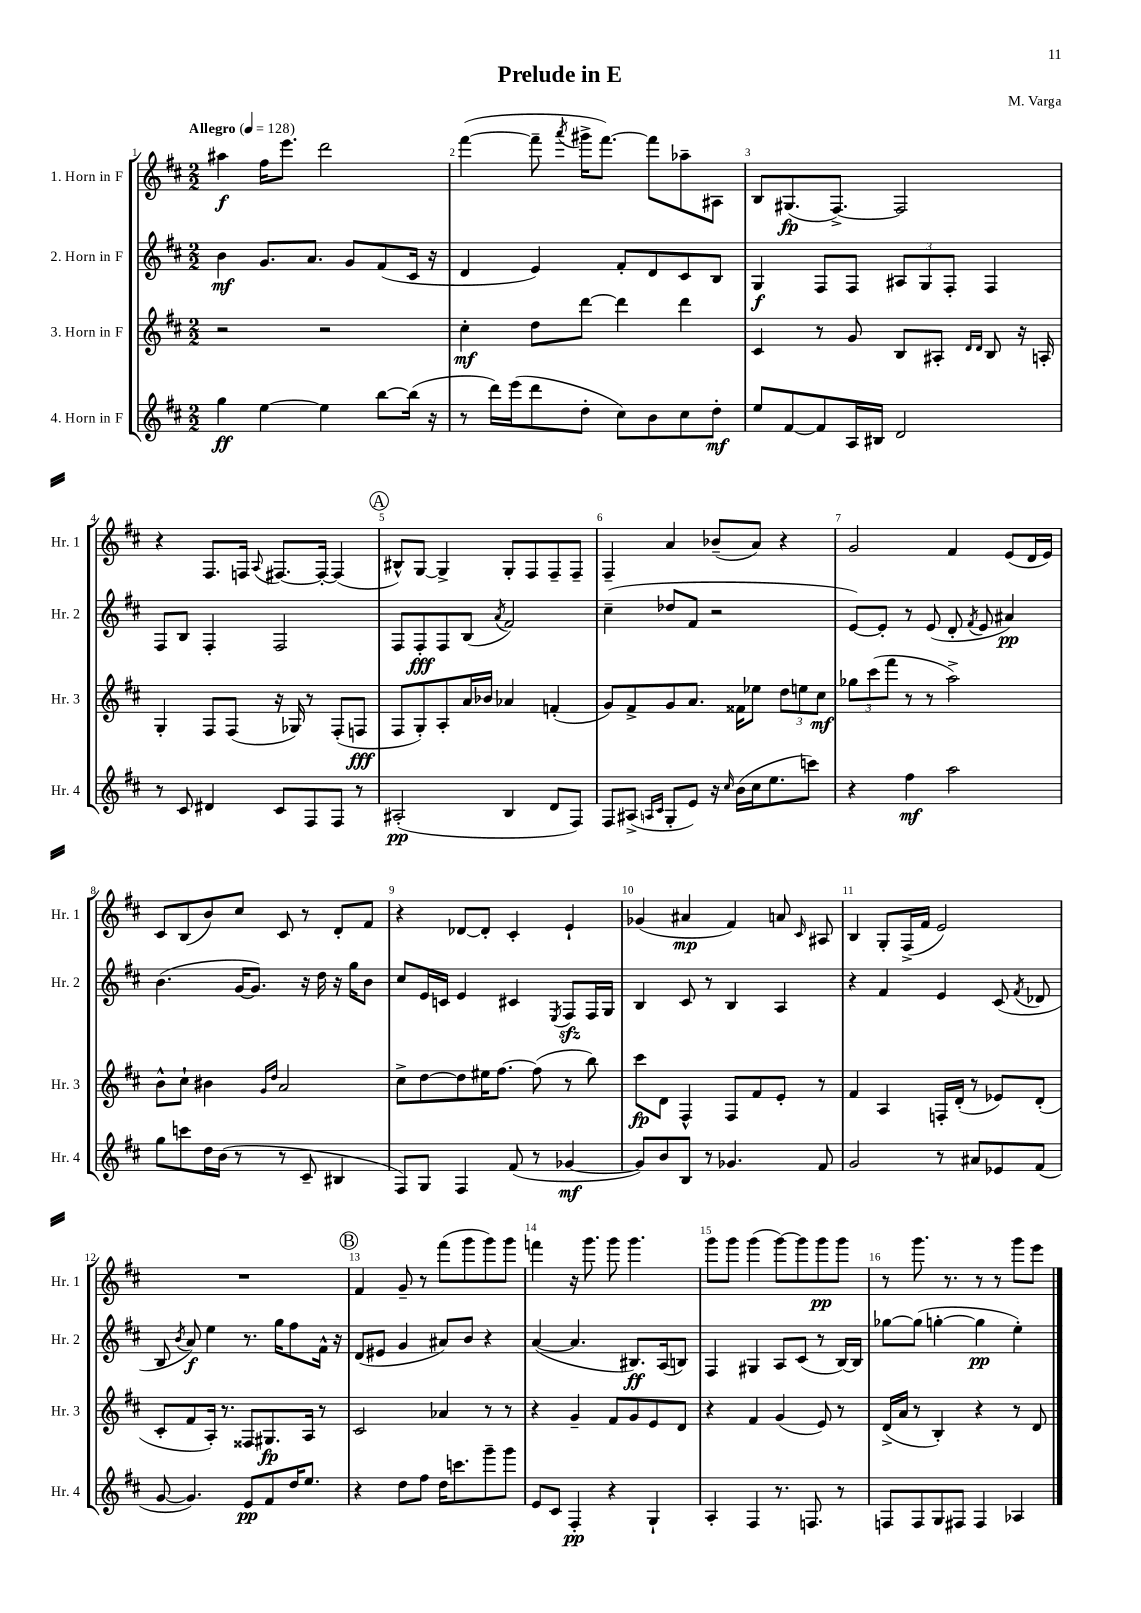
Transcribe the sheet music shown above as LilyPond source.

\header { title = "Prelude in E" composer = "M. Varga" }
<<
\new StaffGroup <<
\new Staff = "s0" \with { instrumentName = "1. Horn in F" shortInstrumentName = "Hr. 1" } {
    \clef treble \key d \major \numericTimeSignature \time 2/2 \tempo "Allegro" 4 = 128
    \autoBeamOff ais''4\f fis''16[ e'''8.] d'''2 |
    fis'''4~( fis'''8-- \acciaccatura { a'''8 } gis'''16[-> fis'''8.]~) fis'''8[ aes''8-- ais8] |
    b8[ gis8.\fp( fis8.]~->) fis2 |
    r4 fis8.[ f16] \appoggiatura { a8 } fis8.[~ fis16]~-. fis4( |
    \mark \markup { \circle "A" } bis8[-^) g8]~ g4-> g8[-. fis8 fis8-- fis8]-- |
    fis4-- a'4 bes'8[--( a'8]) r4 |
    g'2 fis'4 e'8[( d'16 e'16]) |
    cis'8[ b8( b'8) cis''8] cis'8 r8 d'8[-. fis'8] |
    r4 des'8[~ des'8]-. cis'4-. e'4-! |
    ges'4( ais'4\mp fis'4) a'8 \grace { cis'16 } ais8 |
    b4 g8[-. fis16->( fis'16] e'2) |
    R1 |
    \mark \markup { \circle "B" } fis'4 g'8-- r8 fis'''8[( g'''8 g'''8) g'''8] |
    f'''4 r16 g'''8. g'''8 g'''4. |
    g'''8[ g'''8] g'''4( g'''8[~) g'''8 g'''8\pp g'''8] |
    r8 g'''8. r8. r8 r8 g'''8[ e'''8] \bar "|." |
}
\new Staff = "s1" \with { instrumentName = "2. Horn in F" shortInstrumentName = "Hr. 2" } {
    \clef treble \key d \major \numericTimeSignature \time 2/2
    \autoBeamOff b'4\mf g'8.[ a'8.] g'8[ fis'8( cis'16] r16 |
    d'4 e'4) fis'8[-. d'8 cis'8 b8] |
    g4\f fis8[ fis8] \tuplet 3/2 { ais8[ g8 fis8]-. } fis4 |
    fis8[ b8] fis4-. fis2 |
    \mark \markup { \circle "A" } fis8[ fis8-.\fff fis8 b8]( \acciaccatura { a'8 } fis'2) |
    cis''4--( des''8[ fis'8] r2 |
    e'8[~) e'8]-. r8 e'8( d'8-. \acciaccatura { fis'8 } e'8 ais'4\pp) |
    b'4.( g'16[~ g'8.]) r16 d''16 r16 g''16[ b'8] |
    cis''8[ e'16 c'16] e'4 cis'4 \acciaccatura { e8 } fis8[\sfz fis16 g16] |
    b4 cis'8 r8 b4 a4 |
    r4 fis'4 e'4 cis'8( \acciaccatura { fis'8 } des'8 |
    b8 \acciaccatura { b'8 } a'8\f) e''4 r8. g''16[ fis''8 fis'16]-^ r16 |
    \mark \markup { \circle "B" } d'8[( eis'8] g'4 ais'8[) b'8] r4 |
    a'4~( a'4. bis8.[\ff) a16( b8]) |
    fis4 gis4 a8[ cis'8]( r8 b16[~) b16] |
    ges''8[~ ges''8]( g''4~-. g''4\pp e''4-.) \bar "|." |
}
\new Staff = "s2" \with { instrumentName = "3. Horn in F" shortInstrumentName = "Hr. 3" } {
    \clef treble \key d \major \numericTimeSignature \time 2/2
    \autoBeamOff r2 r2 |
    cis''4-.\mf d''8[ d'''8]~ d'''4 d'''4 |
    cis'4 r8 g'8 b8[ ais8]-. \grace { d'16[ d'16] } b8 r16 a16-. |
    g4-. fis8[ fis8]( r16 ges16) r8 fis8[-.( f8]\fff |
    \mark \markup { \circle "A" } fis8[ g8-.) a8-. a'16 bes'16] aes'4 f'4-.( |
    g'8[) fis'8-> g'8 a'8.] fisis'16[ ees''8] \tuplet 3/2 { d''8[ e''8 cis''8]\mf } |
    \tuplet 3/2 { ges''8[ cis'''8( fis'''8] } r8 r8 a''2->) |
    b'8[-^ cis''8]-! bis'4 \grace { g'16[ d''16] } a'2 |
    cis''8[-> d''8~ d''8 eis''16 fis''8.]~ fis''8( r8 b''8) |
    cis'''8[\fp d'8] fis4-^ fis8[ fis'8 e'8]-. r8 |
    fis'4 a4 f16[-. d'16]-.( r8 ees'8[) d'8]-.( |
    cis'8[-. fis'8 a16]-.) r8. fisis8[ gis8.\fp a16] r8 |
    \mark \markup { \circle "B" } cis'2 aes'4 r8 r8 |
    r4 g'4-- fis'8[ g'8 e'8 d'8] |
    r4 fis'4 g'4( e'8) r8 |
    d'16[->( a'16] r8 b4-.) r4 r8 d'8 \bar "|." |
}
\new Staff = "s3" \with { instrumentName = "4. Horn in F" shortInstrumentName = "Hr. 4" } {
    \clef treble \key d \major \numericTimeSignature \time 2/2
    \autoBeamOff g''4\ff e''4~ e''4 b''8[~ b''16]( r16 |
    r8 d'''16[) e'''16( d'''8 d''8]-. cis''8[) b'8 cis''8 d''8]-.\mf |
    e''8[ fis'8~ fis'8 a16 bis16] d'2 |
    r8 cis'8 dis'4 cis'8[ fis8 fis8] r8 |
    \mark \markup { \circle "A" } ais2-.\pp( b4 d'8[ fis8]) |
    fis8[ ais8]->( \grace { a16[ cis'16] } g8[-. e'8]) r16 \grace { cis''16 } b'16[( cis''16 e''8. c'''8]) |
    r4 fis''4\mf a''2 |
    g''8[ c'''8 d''16 b'16]( r8 r8 cis'8-- bis4 |
    fis8[) g8] fis4 fis'8( r8 ges'4~\mf |
    ges'8[) b'8 b8] r8 ges'4. fis'8 |
    g'2 r8 ais'8[ ees'8 fis'8]( |
    g'8~ g'4.) e'8[\pp fis'8 d''16 e''8.] |
    \mark \markup { \circle "B" } r4 d''8[ fis''8] d''16[ c'''8. g'''8-- g'''8] |
    e'8[ cis'8] fis4-.\pp r4 g4-! |
    a4-. fis4 r8. f8. r8 |
    f8[ f8 g8 fis8] fis4 aes4 \bar "|." |
}
>>
>>
\layout { \context { \Score \override BarNumber.break-visibility = ##(#f #t #t) barNumberVisibility = #all-bar-numbers-visible } }
